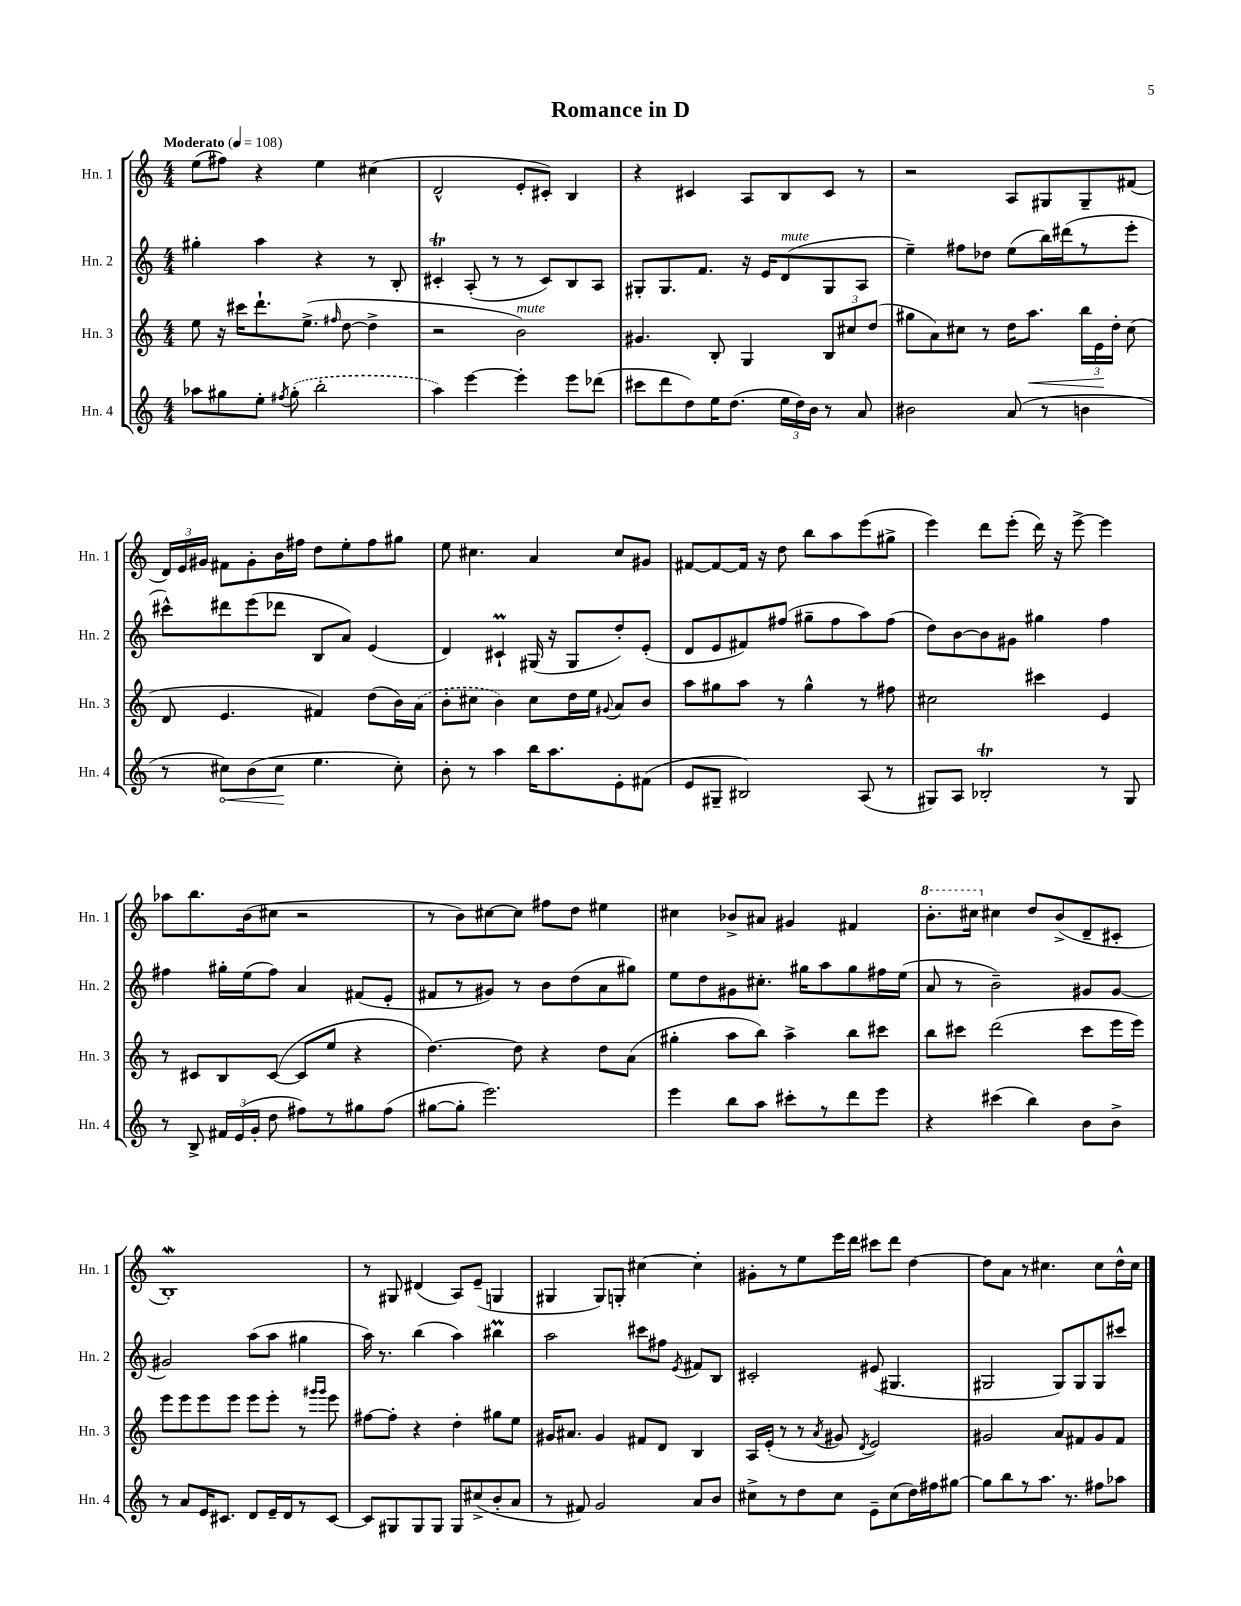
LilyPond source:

\header { title = "Romance in D" }
<<
\new StaffGroup <<
\new Staff = "s0" \with { instrumentName = "Hn. 1" shortInstrumentName = "Hn. 1" } {
    \clef treble \key c \major \numericTimeSignature \time 4/4 \tempo "Moderato" 4 = 108
    \autoBeamOff e''8[( fis''8]) r4 e''4 cis''4( |
    d'2-^ e'8[-. cis'8]-.) b4 |
    r4 cis'4 a8[ b8 cis'8] r8 |
    r2 a8[ gis8 gis8-- fis'8]( |
    \tuplet 3/2 { d'16[) e'16 gis'16] } fis'8[ gis'8-. b'16 fis''16] d''8[ e''8-. fis''8 gis''8] |
    e''8 cis''4. a'4 cis''8[ gis'8] |
    fis'8[~ fis'8~ fis'16] r16 d''8 b''8[ a''8 e'''8( gis''8]-> |
    e'''4) d'''8[ e'''8]-.( d'''16) r16 e'''8~-> e'''4 |
    aes''8[ b''8. b'16( cis''8] r2 |
    r8 b'8[) cis''8~ cis''8] fis''8[ d''8] eis''4 |
    cis''4 bes'8[-> ais'8] gis'4 fis'4 |
    \ottava #1 b''8.[-. cis'''16] \ottava #0 cis''4 d''8[ b'8->( d'8-- cis'8]-. |
    b1-.\mordent) |
    r8 gis8 dis'4( a8[) e'8]--( g4 |
    gis4 gis8[) g8]-. cis''4~ cis''4-. |
    gis'8[-. r8 e''8 e'''16 d'''16] cis'''8[ d'''8] d''4~ |
    d''8[ a'8] r8 cis''4. cis''8[ d''16-^ cis''16] \bar "|." |
}
\new Staff = "s1" \with { instrumentName = "Hn. 2" shortInstrumentName = "Hn. 2" } {
    \clef treble \key c \major \numericTimeSignature \time 4/4
    \autoBeamOff gis''4-. a''4 r4 r8 b8-. |
    cis'4-.\trill a8-.( r8 r8 cis'8[) b8 a8] |
    gis8[-. gis8. f'8.] r16 e'16[ d'8^\markup { \italic "mute" }( gis8 a8] |
    e''4--) fis''8[ des''8] e''8[( b''16) dis'''16( r8 e'''8]-. |
    cis'''8[-^) dis'''8 e'''8( des'''8] b8[ a'8]) e'4( |
    d'4) cis'4-!\prall gis16( r16 gis8[ d''8-.) e'8]-.( |
    d'8[ e'8 fis'8) fis''8]( gis''8[-- fis''8 a''8) fis''8]( |
    d''8[) b'8~ b'8 gis'8] gis''4 f''4 |
    fis''4 gis''16[-. e''16( fis''8]) a'4 fis'8[( e'8]-. |
    fis'8[ r8 gis'8]) r8 b'8[ d''8( a'8 gis''8]) |
    e''8[ d''8 gis'8 cis''8.]-. gis''16[ a''8 gis''8 fis''16 e''16]( |
    a'8 r8 b'2--) gis'8[ gis'8]~ |
    gis'2 a''8[( a''8] gis''4 |
    a''16) r8. b''4( a''4) bis''4\prall |
    a''2 cis'''8[ fis''8] \acciaccatura { e'8 } fis'8[ b8] |
    cis'2-. eis'8( gis4. |
    gis2 gis8[) gis8 gis8 cis'''8] \bar "|." |
}
\new Staff = "s2" \with { instrumentName = "Hn. 3" shortInstrumentName = "Hn. 3" } {
    \clef treble \key c \major \numericTimeSignature \time 4/4
    \autoBeamOff e''8 r16 cis'''16[ d'''8.-! e''8.]->( \grace { fis''16 } d''8~ d''4-> |
    r2 b'2^\markup { \italic "mute" }) |
    gis'4. b8-. g4 \tuplet 3/2 { b8[ cis''8 d''8]( } |
    gis''8[ a'8) cis''8] r8 d''16[ a''8.]\< \tuplet 3/2 { b''16[ e'16\! d''16]-. } cis''8( |
    d'8 e'4. fis'4) d''8[( b'16) \once \slurDashed a'16]( |
    b'8[-. cis''8] b'4) cis''8[ d''16 e''16] \appoggiatura { gis'8 } a'8[ b'8] |
    a''8[ gis''8 a''8] r8 gis''4-^ r8 fis''8 |
    cis''2 cis'''4 e'4 |
    r8 cis'8[ b8 cis'8]~( cis'8[ e''8] r4 |
    d''4.~) d''8 r4 d''8[ a'8]( |
    gis''4-. a''8[ b''8]) a''4-> b''8[ cis'''8] |
    b''8[ cis'''8] d'''2( cis'''8[ e'''16 e'''16]) |
    e'''8[ e'''8 e'''8 e'''8] e'''8[ e'''8]-. r8 \grace { gis'''16[ gis'''16] } e'''8 |
    fis''8[~ fis''8]-. r4 d''4-. gis''8[ e''8] |
    gis'16[ ais'8.] gis'4 fis'8[ d'8] b4 |
    a16[ e'16]-.( r8 r8 \acciaccatura { a'8 } gis'8 \acciaccatura { d'8 } e'2) |
    gis'2 a'8[ fis'8 gis'8 fis'8] \bar "|." |
}
\new Staff = "s3" \with { instrumentName = "Hn. 4" shortInstrumentName = "Hn. 4" } {
    \clef treble \key c \major \numericTimeSignature \time 4/4
    \autoBeamOff aes''8[ gis''8 e''8]-. \acciaccatura { fis''8 } \once \slurDashed gis''8-.( b''2-. |
    a''4) e'''4~ e'''4-. e'''8[ des'''8]( |
    cis'''8[ d'''8 d''8) e''16 d''8.]( \tuplet 3/2 { e''16[ d''16) b'16] } r8 a'8 |
    bis'2 a'8( r8 b'4 |
    r8 \once \override Hairpin.circled-tip = ##t cis''8[\<) b'8( cis''8]\! e''4. cis''8-.) |
    b'8-. r8 a''4 b''16[ a''8. e'8-. fis'8]( |
    e'8[ gis8]-- bis2) a8( r8 |
    gis8[) a8] bes2-.\trill r8 gis8 |
    r8 b8-> \tuplet 3/2 { fis'16[ e'16( g'16]-. } d''8 fis''8[) r8 gis''8 fis''8]( |
    gis''8[~ gis''8]-. e'''2.) |
    e'''4 b''8[ a''8] cis'''8[-. r8 d'''8 e'''8] |
    r4 cis'''4( b''4) b'8[ b'8]-> |
    r8 a'8[ e'16 cis'8.] d'8[ e'16-- d'16 r8 cis'8]~ |
    cis'8[ gis8 gis8 gis8] gis8[ cis''8->( b'8-. a'8] |
    r8 fis'8) g'2 a'8[ b'8] |
    cis''8[-> r8 d''8 cis''8] e'8[-- cis''8( d''16) fis''16 gis''8]~ |
    gis''8[ b''8 r8 a''8.] r8. fis''8[ aes''8] \bar "|." |
}
>>
>>
\layout { \context { \Score \remove "Bar_number_engraver" } }
